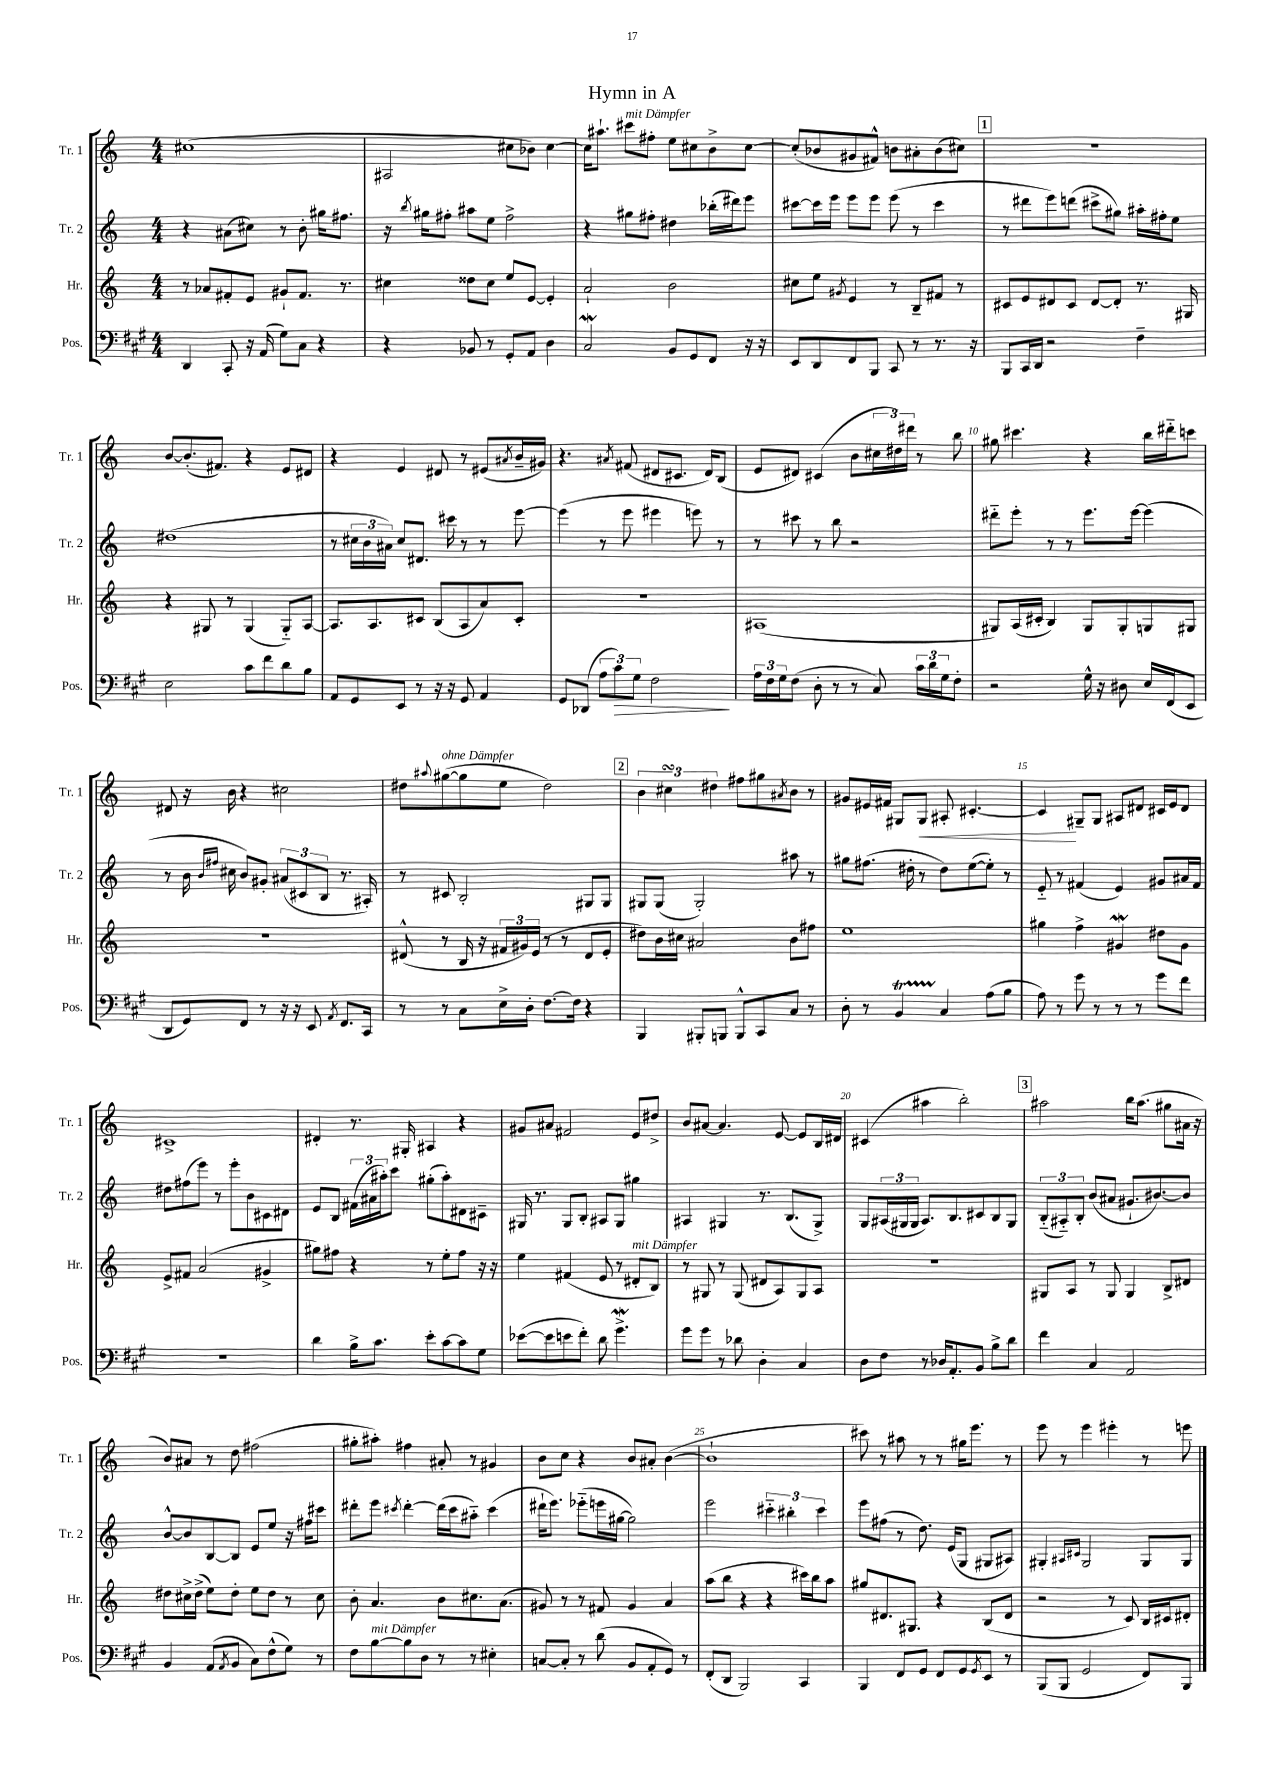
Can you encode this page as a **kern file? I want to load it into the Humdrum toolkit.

**kern	**kern	**kern	**kern
*staff4	*staff3	*staff2	*staff1
*clefF4	*clefG2	*clefG2	*clefG2
*k[f#c#g#]	*k[]	*k[]	*k[]
*M4/4	*M4/4	*M4/4	*M4/4
4DD	8r	4r	(1cc#
.	8a-	.	.
8CC#'	8f#'	(8a#	.
16r	8e	8cc#)	.
(16AA	.	.	.
8G#)	8g#`	8r	.
8C#	8.f#	8b'	.
4r	.	16gg#	.
.	8.r	8.ff#	.
=	=	=	=
4r	4cc#	16r	2A#
.	.	8qbb	.
.	.	16gg#	.
.	.	8ff#'	.
8BB-	8dd##	8aa#	.
8r	8cc#	8ee	.
8GG#'	8ee	2ff#^	8cc#
8AA	[8e	.	8b-)
4D	4e']	.	[4cc#
=	=	=	=
2C#	2a`	4r	16cc#]
.	.	.	8.aa#`
.	.	8gg#	8ccc#
.	.	8ff#'	8ff#'
8BB	2b	4dd#	8ee
8GG#	.	.	8cc#
8FF#	.	(16bb-'	8b^
.	.	16ddd#)	.
16r	.	8eee	[8cc#
16r	.	.	.
=	=	=	=
8EE	8cc#	[8ccc#	(8cc#']
8DD	8ee	16ccc#]	8b-
.	.	16eee	.
.	8qg#	.	.
8FF#	4e	8eee	8g#
8BBB	.	8eee	8f#^^)
8CC#	8r	(8eee	8b
8r	8B~	8r	8a#'
8.r	8f#	4ccc#	(8b
.	8r	.	8cc#)
16r	.	.	.
=	=	=	=
8BBB	8c#	8r	1r
16CC#	8e	8ddd#	.
16DD	.	.	.
2r	8d#	8eee)	.
.	8c#	(8ddd	.
.	[8d#	8ccc#^	.
.	8d#']	8gg#)	.
4F#~	8.r	16aa#'	.
.	.	16ff#'	.
.	.	8ee	.
.	16G#	.	.
=	=	=	=
2E	4r	(1dd#	[8b
.	.	.	(8.b']
.	8G#	.	.
.	.	.	8.f#)
.	8r	.	.
8c#	(4G#	.	4r
8f#	.	.	.
8d	8G#'~)	.	8e
8B	[8A	.	8d#
=	=	=	=
8AA	8.A]	8r	4r
8GG#	.	24cc#	.
.	.	24b	.
.	8.A	.	.
.	.	24a#)	.
8EE	.	8cc#	4e
8r	8c#	8.d#	.
16r	(8B	.	8d#
16r	.	16ccc#	.
8GG#	8A	8r	8r
4AA	8a)	8r	(8e#
.	.	.	8qa#
.	8c#'	[8eee	16b~
.	.	.	16g#)
=	=	=	=
8GG#	1r	(4eee]	4.r
(8DD-	.	.	.
12A	.	8r	.
12c#)	.	.	.
.	.	.	8qa#
.	.	8eee	(8f#
12G#	.	.	.
2F#	.	4eee#	8d#
.	.	.	8.c#
.	.	8eee)	.
.	.	.	16d#)
.	.	8r	(8B
=	=	=	=
24A	(1A#	8r	8e
24F#	.	.	.
24G#	.	.	.
(8F#	.	8ccc#	8d#)
8D'	.	8r	(4c#
8r	.	8bb	.
8r	.	2r	8b
8C#)	.	.	24cc#
.	.	.	24dd#)
.	.	.	24ddd#
24c#	.	.	8r
24d	.	.	.
24G#	.	.	.
8F#'	.	.	8bb
=	=	=	=
2r	8G#)	8ddd#'~	8gg#
.	(16A	8eee'	4.ccc#
.	16c#'	.	.
.	4B)	8r	.
.	.	8r	.
16G#^^	8G#	8.eee	4r
16r	.	.	.
8D#	8G#'	.	.
.	.	[16eee	.
16E	8G	(4eee]	16bb
(16FF#	.	.	16ddd#'~
8EE	8G#	.	8ccc
=	=	=	=
8DD	1r	8r	8d#
8GG#)	.	16b	16r
.	.	16qqb	.
.	.	16qqff#	.
.	.	16cc#	16b
8FF#	.	8b)	4r
8r	.	8g#'	.
16r	.	(12a#	2cc#
16r	.	.	.
.	.	12c#	.
8EE	.	.	.
.	.	12B	.
8qAA	.	.	.
8.FF#	.	8.r	.
16CC#	.	16A#')	.
=	=	=	=
8r	(8d#^^	8r	8dd#
.	.	.	8qqaa#
8r	8r	8c#	([8gg#
8C#	16B	2B'	8gg#]
.	16r	.	.
16E^	24f#	.	8ee
.	24g#)	.	.
16D'	.	.	.
.	(24e	.	.
[8.F#	8r	.	2dd#)
.	8r	.	.
16F#]	.	.	.
4r	8d#	8G#	.
.	8e'	8G#	.
=	=	=	=
4BBB	8dd#)	8G#	6b
.	16b	(8G#	.
.	.	.	6cc#
.	16cc#	.	.
8BBB#'	2a#	2G#')	.
.	.	.	6dd#
8BBB	.	.	.
8BBB^^	.	.	8ff#
8CC#	.	.	8gg#
.	.	.	8qa#
8C#	8b	8aa#	8b
8r	8ff#	8r	8r
=	=	=	=
8D'	1ee	8gg#	8g#
8r	.	(8.ff#	16e#
.	.	.	16f#
4BB	.	.	8G#
.	.	16dd#'	.
.	.	8r	8G#
4C#	.	8dd#)	8A#'
.	.	([8ee	[4.c#'
(8A	.	8ee'])	.
8B	.	8r	.
=	=	=	=
8A)	4gg#	8e'~	4c#]
8r	.	8r	.
8g#	4ff^	(4f#	8G#~
8r	.	.	8G#
8r	4g#	4e)	8A#
8r	.	.	8d#
8g#	8dd#	8g#	16c#
.	.	.	16e
8f#	8g#	16a#	8d#
.	.	16f#	.
=	=	=	=
1r	8e^	8dd#	1c#^
.	8f#	(8ff#	.
.	(2a	8eee)	.
.	.	8r	.
.	.	8eee'	.
.	.	8b	.
.	4g#^	8c#	.
.	.	8d#	.
=	=	=	=
4d	8gg#)	8e	4d#'
.	8ff#	8B	.
16B^	4r	(24f#	8.r
.	.	24a#	.
8.c#	.	.	.
.	.	24aa#')	.
.	.	8ccc	.
.	.	.	16G#'
8e'	8r	(8gg#'	4A#
[8c#	8ee'	8aa#')	.
8c#]	8ff#	8d#	4r
8G#	16r	8c#~	.
.	16r	.	.
=	=	=	=
([8e-	4ee	16G#	8g#
.	.	8.r	.
8e-]	.	.	8a#
8e	(4f#	8G#	2f#
8f#')	.	8B'	.
8d	8e	8A#	.
4.g#^	8r	8G#	.
.	8d#'	4gg#	8e
.	8B)	.	8dd#^
=	=	=	=
8g#	8r	4A#	8b
8g#	8G#	.	[8a#
8r	8r	4G#	4.a#]
8d-	(8G#	.	.
4D'	8d#	8.r	.
.	8A)	.	[8e
.	.	(8.B	.
4C#	8G#	.	8e]
.	8A	8G#^)	16B
.	.	.	16d#
=	=	=	=
8D	1r	8G	(4c#
8F#	.	(24A#	.
.	.	24G#	.
.	.	24G#	.
8r	.	8.A#)	4aa#
16D-	.	.	.
8.AA'	.	8.B	.
.	.	.	2bb')
8BB	.	8c#	.
8B^	.	8B	.
8d	.	8G#	.
=	=	=	=
4f#	8G#	(12B'~	2aa#
.	.	12A#'~)	.
.	8A	.	.
.	.	12B'	.
4C#	8r	(8b	.
.	8G#	8a#	.
2AA	4G#	8.g#`	16bb
.	.	.	(8.aa#
.	.	[8.b#)	.
.	8B^	.	8gg#
.	8d#	8b#]	16a#
.	.	.	16r
=	=	=	=
4BB	8dd#	[8b^^	8b)
.	16cc#^	8b]	8a#
.	(16dd#^	.	.
(8AA	8ee)	[8B	8r
8qAA	.	.	.
8BB	8dd#'	8B]	8dd
8C#)	8ee	8e	(2ff#
(8F#^^	8dd#	8ee	.
8G#)	8r	16r	.
.	.	16ff#	.
8r	8cc#	8ccc#	.
=	=	=	=
8F#	8b'	8ddd#'	8gg#'
[8B	4.a	8eee	8aa#')
.	.	8qccc#	.
8B]	.	[4ddd#'	4ff#
8D	.	.	.
8r	8b	(16ddd#]	8a#'
.	.	16ccc#	.
8r	8.cc#	8aa#'~)	8r
4E#'	.	(4ccc#	4g#
.	(8.a	.	.
=	=	=	=
[8C	8g#)	16ddd#`	8b
.	.	8.eee)	.
8C']	8r	.	8cc
8r	8r	(8eee-'~	4r
(8d	8f#	16eee	.
.	.	[16gg#	.
8BB	4g#	2gg#])	8b
8AA'	.	.	8a#'
8GG#)	4a	.	([4b
8r	.	.	.
=	=	=	=
(8FF#'	(8aa	2eee	1b`]
8DD	8bb	.	.
2BBB)	4r	.	.
.	4r	6ccc#'~	.
.	.	6bb#'	.
4CC#	16ccc#)	.	.
.	16bb	.	.
.	.	6ccc#	.
.	8aa	.	.
=	=	=	=
4BBB	8gg#	8eee	8ccc#)
.	8.d#	(8ff#	8r
8FF#	.	8r	8aa#
.	8.G#	.	.
8GG#	.	8.dd)	8r
8FF#	4r	.	8r
.	.	(16e	.
8GG#	.	8G	16gg#
.	.	.	8.eee
8qGG#	.	.	.
8EE	(8B	8G#	.
8r	8d#	8A#)	8r
=	=	=	=
(8BBB	2r	4G#'	8eee
8BBB	.	.	8r
.	.	16qqA#	.
.	.	16qqc#	.
2GG#	.	2G#	4eee
.	8r	.	4eee#'
.	8c)	.	.
8FF#)	16B	8G#	8r
.	16c#	.	.
8BBB	8d#'	8G#	8eee
==	==	==	==
*-	*-	*-	*-
